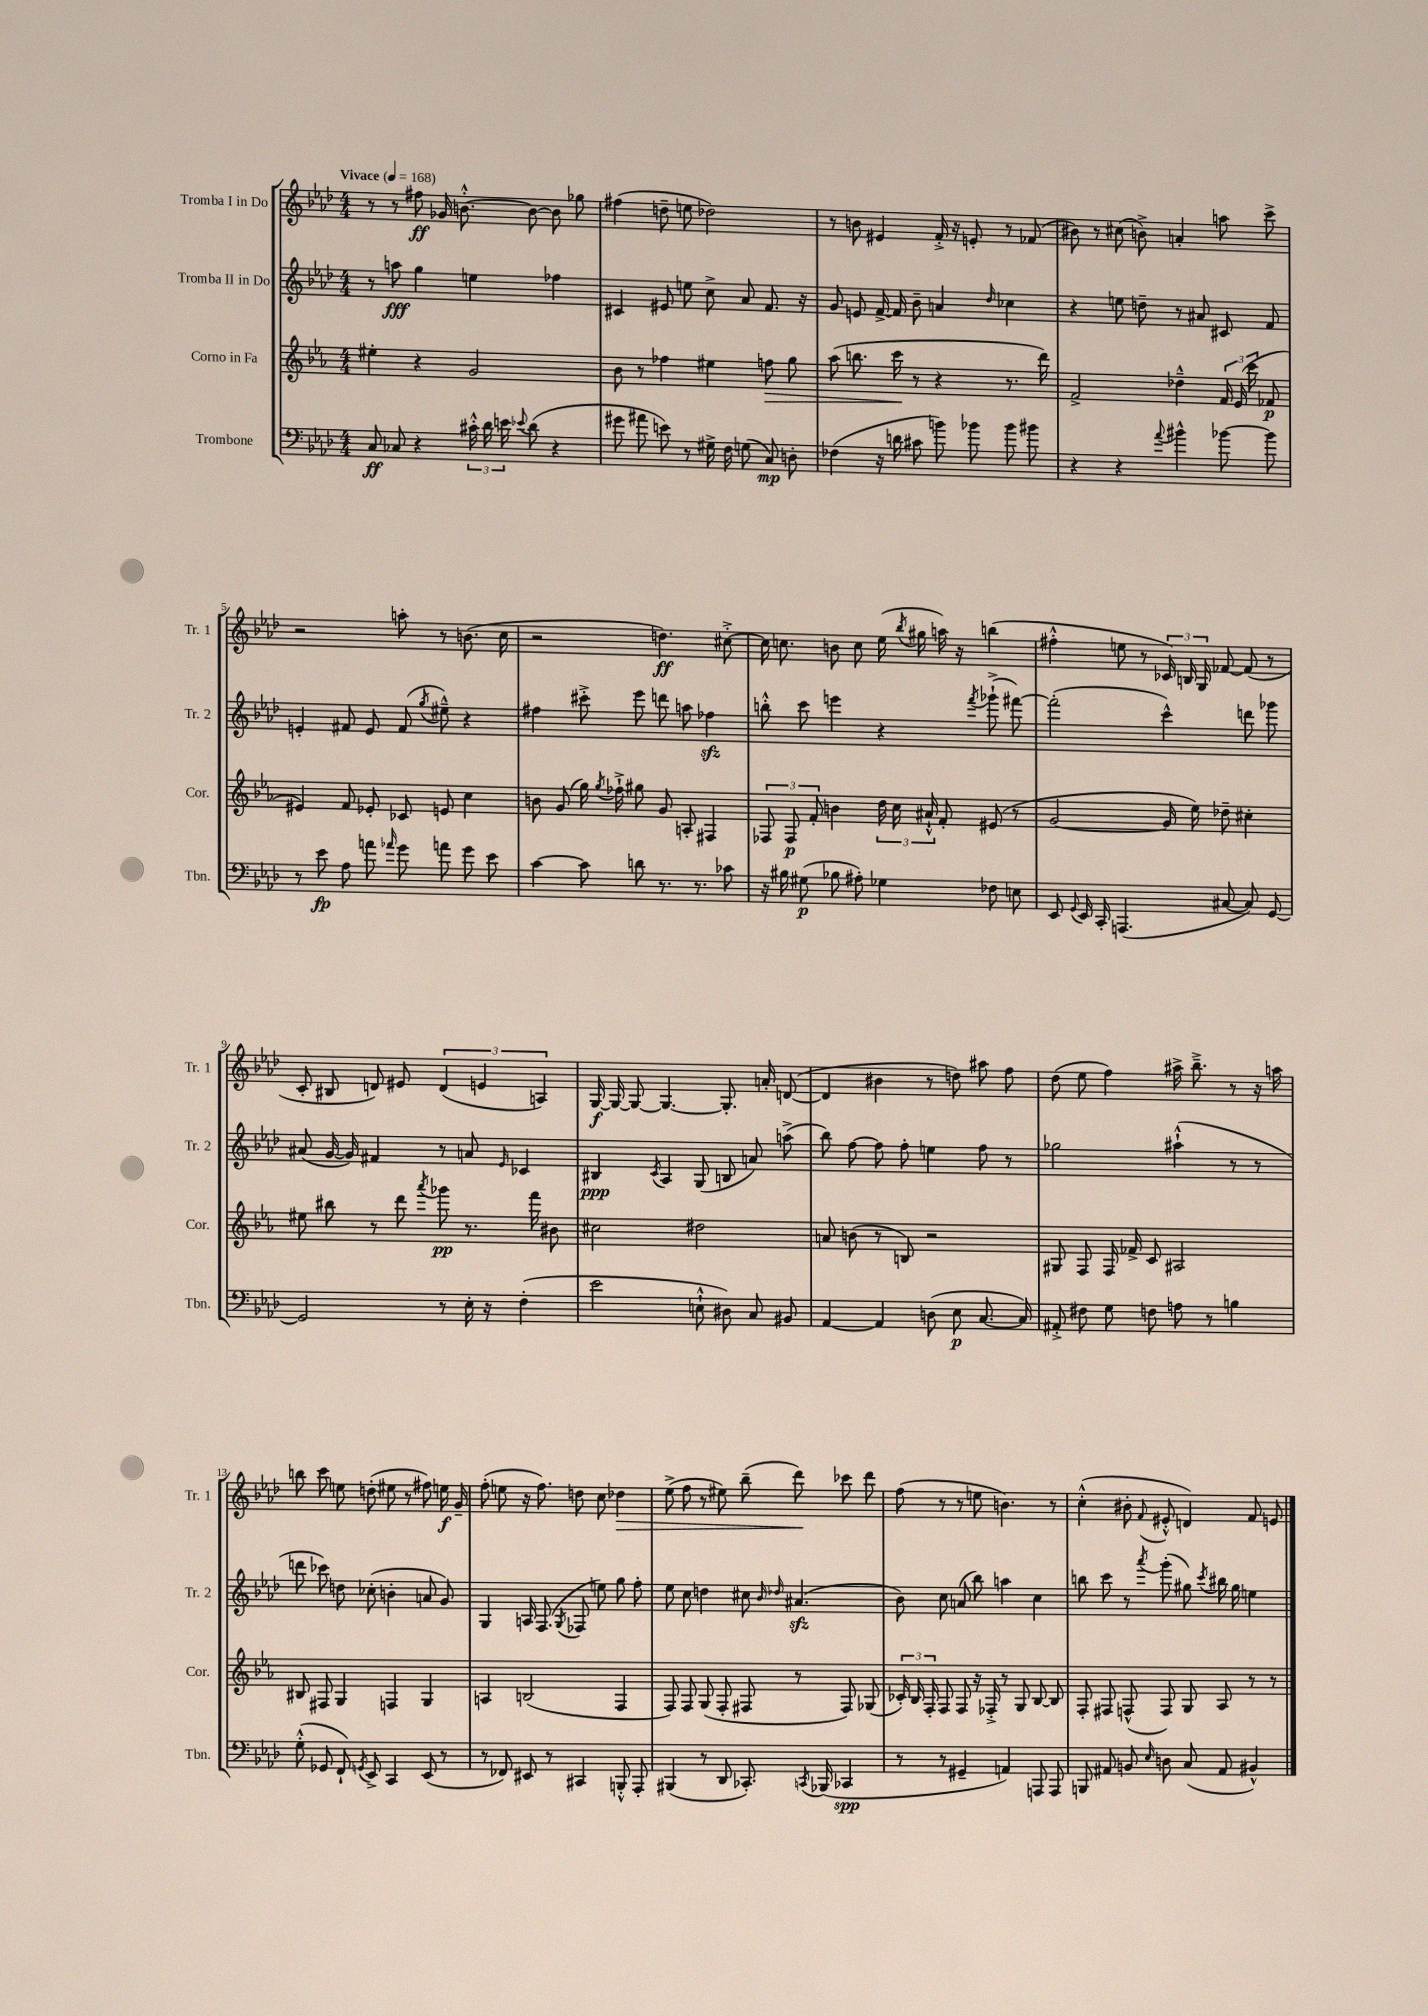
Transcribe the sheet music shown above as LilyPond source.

<<
\new StaffGroup <<
\new Staff = "s0" \with { instrumentName = "Tromba I in Do" shortInstrumentName = "Tr. 1" } {
    \clef treble \key aes \major \numericTimeSignature \time 4/4 \tempo "Vivace" 4 = 168
    \autoBeamOff r8 r8 fis''8\ff ges'16 b'8.~-.-^ b'8~ b'8 ges''8 |
    fis''4( d''8-- e''8 des''2) |
    r8 b'8 eis'4 f'16-.-> r16 e'8-. r8 fes'8( |
    bis'8) r8 cis''8( b'8->) a'4-. a''8 c'''8-> |
    r2 a''8-. r8 b'8.( c''16 |
    r2 d''4.\ff) cis''8~-.-> |
    cis''16 c''8. b'8 c''8 ees''16( \acciaccatura { bes''8 } gis''16 a''16) r16 b''4( |
    fis''4-.-^ e''8 r8 \tuplet 3/2 { ces'16) b16 g16 } fes'8~ fes'8( r8 |
    c'8-. bis8 d'8) eis'8 \tuplet 3/2 { d'4( e'4 a4) } |
    g16~\f g16~ g8~ g4.~ g8.-. a'16-. d'8~( |
    d'4 bis'4 r8 d''8) ais''8 f''8 |
    des''8( ees''8 f''4) ais''16-> bes''8.---> r8 r16 a''16 |
    b''8 c'''8 e''8 d''8-.( eis''8 r8 fis''8) e''16\f g'16-- |
    f''8-.( e''8 r16 f''8.) d''8 c''8 des''4\> |
    ees''8->( f''8 r8 eis''8) bes''8--( des'''8\!) ces'''8 des'''8 |
    f''8( r8 r8 e''8 b'4.) r8 |
    c''4-.-^( bis'8-. \appoggiatura { f'8 } eis'8-.-^ d'4) f'8 e'8 \bar "|." |
}
\new Staff = "s1" \with { instrumentName = "Tromba II in Do" shortInstrumentName = "Tr. 2" } {
    \clef treble \key aes \major \numericTimeSignature \time 4/4
    \autoBeamOff r8 a''8\fff g''4 e''4 fes''4 |
    cis'4 eis'8 e''8 c''8-> aes'8 f'8. r16 |
    g'8 e'8 f'16~-> f'16 bes'8-- a'4 \grace { des''16 } ces''4 |
    r4 e''8 d''8-- r8 ais'8 cis'8 f'8 |
    e'4-. fis'8 e'8 fis'8( \acciaccatura { g''8 } eis''8---^) r4 |
    fis''4 cis'''8-.-> ees'''8 d'''8 a''8 fes''4\sfz |
    b''8-.-^ c'''8 e'''4 r4 \acciaccatura { f'''8 } ges'''8-!->( fis'''8~) |
    fis'''2-.( c'''4-^) d'''8 ges'''8 |
    ais'8( g'16~ g'16) fis'4 r8 a'8 \grace { ees'16 } ces'4 |
    bis4\ppp \acciaccatura { c'8 } aes4 g8( b8 a'8) a''8->( |
    bes''8) f''8~ f''8 f''8-. e''4 f''8 r8 |
    ges''2 ais''4-!-^( r8 r8 |
    d'''8 ces'''8) d''8 ces''8-.( b'4-. a'8 g'8) |
    g4 a16 f8.( \acciaccatura { g8 } fes8 e''8) g''8 f''8-. |
    ees''8 c''8 d''4 cis''8 \grace { bes'16 des''16 } ais'4.\sfz( |
    bes'8) c''8 a'8( bes''8) a''4 c''4 |
    b''8 c'''8 r8 \acciaccatura { aes'''8 } g'''8-.( gis''8) \acciaccatura { c'''8 } bis''16 gis''16 e''4 \bar "|." |
}
\new Staff = "s2" \with { instrumentName = "Corno in Fa" shortInstrumentName = "Cor." } {
    \clef treble \key ees \major \numericTimeSignature \time 4/4
    \autoBeamOff eis''4-. r4 g'2 |
    bes'8 r8 fes''4 eis''4 f''8\> g''8 |
    aes''8( b''8. c'''16\! r8 r4 r8. d'''16) |
    f'2-> des''4---^ \tuplet 3/2 { f'16 ees'16( c'''16 } fes'8\p |
    eis'4) f'8 ees'8-. ces'8 e'8 c''4 |
    b'8 g'8( g''16) \acciaccatura { g''8 } fes''16-!-> gis''8 g'8 a8-. fis4 |
    \tuplet 3/2 { fes8 fes8\p f'8-. } b'4 \tuplet 3/2 { d''16 c''16 ais'16-!-^ } f'8-. eis'8( r8 |
    g'2~ g'16 ees''16) des''8-- cis''4-. |
    eis''8 bis''8 r8 d'''8 \acciaccatura { aes'''8 } ges'''8\pp r8. f'''16 bis'8 |
    cis''2 dis''2 |
    a'8 b'8( r8 b8) r2 |
    gis8 f8 f16 fes'16-> c'8 ais2 |
    bis8 fis8 g4 f4 g4 |
    a4 b2( f4 |
    f8) f8 g8( f8-. fis8 r8 fis8) ges8( |
    \tuplet 3/2 { ces'16-.) bes16 f16-. } f8 f8 r16 fes16-.-> r8 g8 bes8~ bes8 |
    f8-. fis8 f8-^( f8) g8 aes8 r8 r8 \bar "|." |
}
\new Staff = "s3" \with { instrumentName = "Trombone" shortInstrumentName = "Tbn." } {
    \clef bass \key aes \major \numericTimeSignature \time 4/4
    \autoBeamOff c8\ff ces8 r4 \tuplet 3/2 { cis'16-.-^ des'16 e'16 } \appoggiatura { ees'8 } des'8( r4 |
    gis'8 ais'8 e'8) r8 gis16-> f16 g8( c8\mp) d8-. |
    fes4( r16 d'16 cis'8 b'8) bes'8 bes'8 bis'8 |
    r4 r4 \appoggiatura { aes'8 } bis'4-^ bes'8~ bes'8 |
    r8 ees'8\fp aes8 a'8 \grace { aes'16 } g'8 a'8 g'8 ees'8 |
    c'4~ c'8 d'8 r8. r8. ces'8 |
    r16 bis16 gis8\p( bes8 ais8-.) ges4 fes8 e8 |
    ees,8 \appoggiatura { g,8 } ees,16 c,16-. a,,4.( cis8~ cis8) g,8~ |
    g,2 r8 ees16-. r16 f4-.( |
    ees'2 e8-!-^ dis8) c8 bis,8 |
    aes,4~ aes,4 d8( ees8\p c8.~ c16) |
    ais,8-.-> fis8 g8 f8 a8 r8 b4 |
    g8-.-^( ges,8 f,8-!) \acciaccatura { g,8 } ees,8-> c,4 ees,8( r8 |
    r8 fes,8) eis,8 r8 cis,4 b,,8-.-^ aes,,8-. |
    bis,,4( r8 des,8 ces,8.-.) \acciaccatura { c,8 } bes,,16( ces,4\spp |
    r8 r8 gis,4-- a,4) a,,8 a,,8 |
    b,,8 ais,8 b,8 \grace { ees16 } d8 c8( ais,8 bis,4-^) \bar "|." |
}
>>
>>
